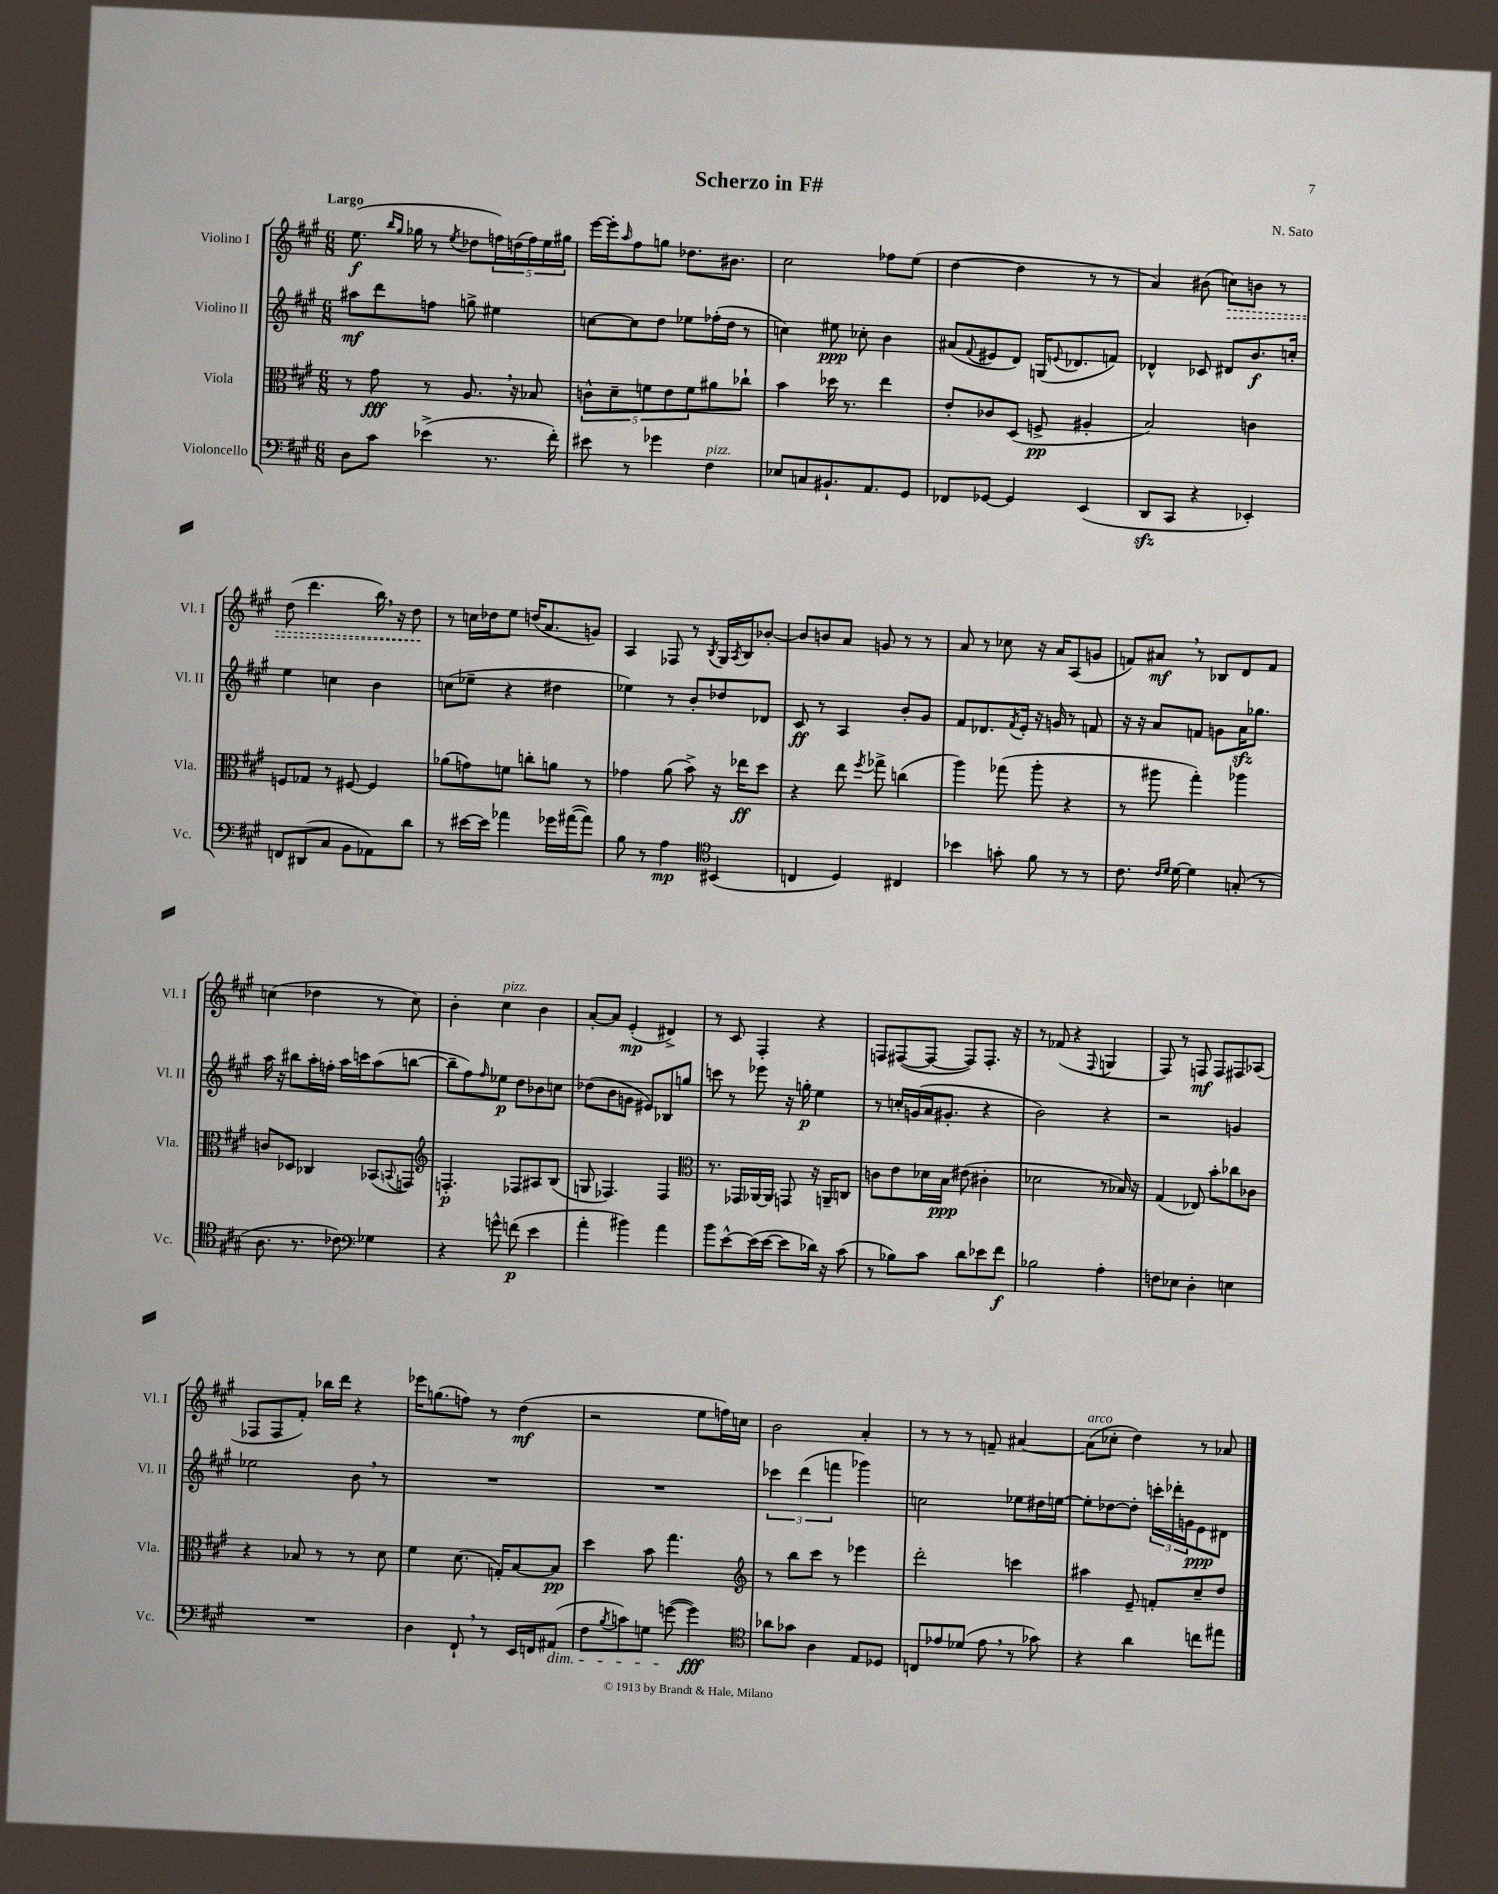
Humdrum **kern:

**kern	**dynam	**kern	**dynam	**kern	**dynam	**kern	**dynam
*part4	*part4	*part3	*part3	*part2	*part2	*part1	*part1
*staff4	*staff4	*staff3	*staff3	*staff2	*staff2	*staff1	*staff1
*I"Violoncello	*	*I"Viola	*	*I"Violino II	*	*I"Violino I	*
*I'Vc.	*	*I'Vla.	*	*I'Vl. II	*	*I'Vl. I	*
*clefF4	*	*clefC3	*	*clefG2	*	*clefG2	*
*k[f#c#g#]	*	*k[f#c#g#]	*	*k[f#c#g#]	*	*k[f#c#g#]	*
*M6/8	*	*M6/8	*	*M6/8	*	*M6/8	*
=1	=1	=1	=1	=1	=1	=1	=1
!	!	!	!	!	!	!LO:TX:a:B:t=Largo	!
8D\L	.	8r	.	8aa#X\L	mf	(8.ee\	f
8c#\J	.	8g#\	fff	8ddd\	.	.	.
.	.	.	.	.	.	16qqbb/LL	.
.	.	.	.	.	.	16qqgg#/JJ	.
.	.	.	.	.	.	16gg-X\	.
(4e-X^\	.	8r	.	8ffn\J	.	8r	.
.	.	.	.	.	.	8qee/	.
.	.	8.A,/	.	8ggn^\	.	8dd-X\L	.
8.r	.	.	.	4ee#X\	.	20ffn\L)	.
.	.	.	.	.	.	(20ddn\	.
.	.	16r	.	.	.	.	.
.	.	.	.	.	.	20ff\)	.
.	.	8B-X/	.	.	.	.	.
.	.	.	.	.	.	20ee\	.
16f#'\)	.	.	.	.	.	.	.
.	.	.	.	.	.	20gg#X\JJ	.
=2	=2	=2	=2	=2	=2	=2	=2
8e#X\	.	10cn^^\L	.	[8ccn\L	.	[16eee\LL	.
.	.	.	.	.	.	16eee'\J]	.
.	.	10d~\	.	.	.	.	.
.	.	.	.	.	.	16qqaa/	.
8r	.	.	.	8cc\]	.	8ff#\	.
.	.	10fn\	.	.	.	.	.
4g-X\	.	.	.	8dd\J	.	8ggn\J	.
.	.	10e\	.	.	.	.	.
.	.	.	.	8ee-X\L	.	8.dd-X\L	.
.	.	10f\	.	.	.	.	.
!LO:TX:a:i:t=pizz.	!	!	!	!	!	!	!
4F#\	.	8a#X\	.	(16ff-X'\L	.	.	.
.	.	.	.	16dd\JJ	.	8.b#X\J	.
.	.	8cc-X`\J	.	8r	.	.	.
=3	=3	=3	=3	=3	=3	=3	=3
8E-X/L	.	4b\	.	4ccn\)	.	2cc#\	.
8Cn/	.	.	.	.	.	.	.
8.BB#X`/	.	16dd-X\	.	8ee#X\	ppp	.	.
.	.	8.r	.	.	.	.	.
.	.	.	.	8cc-X'\	.	.	.
8.AA/	.	.	.	.	.	.	.
.	.	4ee\	.	4b\	.	8ff-X\L	.
8GG#/J	.	.	.	.	.	(8ee\J	.
=4	=4	=4	=4	=4	=4	=4	=4
8FF-X/L	.	8e'/L	.	(8a#X/L	.	[4dd\	.
.	.	.	.	8qqf#/	.	.	.
[8GG-X/J	.	8c-X/	.	8e#X/	.	.	.
4GG-/]	.	(8D/J	.	8d/J)	.	4dd\]	.
.	.	8Fn^/	pp	(16Gn/KL	.	.	.
.	.	.	.	8qqen/	.	.	.
.	.	.	.	8.d-X/	.	.	.
(4EE/	.	4A#X'/	.	.	.	8r	.
.	.	.	.	8fn/J)	.	8r	.
=5	=5	=5	=5	=5	=5	=5	=5
8DDzz/L	.	2B/)	.	4d-X^^/	.	4a/)	.
8CC#/J	.	.	.	.	.	.	.
4r	.	.	.	8c-X/	.	(8b#X\	.
!	!	!	!	!	!	!	!LO:HP:b
.	.	.	.	8d#X/L	.	8ccn\L)	>
4EE-X'/)	.	4cn\	.	8.b/	f	8bn\J	.
.	.	.	.	.	.	8r	.
.	.	.	.	16ccn'/Jk	.	.	.
!!LO:LB:g=z
=6	=6	=6	=6	=6	=6	=6	=6
8FFn/L	.	8Fn/L	.	4ee\	.	(8dd\	.
(8DD#X/	.	8G-X/J	.	.	.	4.ddd\	.
8C#/J	.	8r	.	4ccn\	.	.	.
8BB\L	.	[8F#X/	.	.	.	.	.
8AA-X\)	.	4F#/]	.	4b\	.	16bb,\)	.
.	.	.	.	.	.	16r	.
8d\J	.	.	.	.	.	8dd\	.
.	.	.	.	.	.	.	]
=7	=7	=7	=7	=7	=7	=7	=7
8r	.	(8a-X\L	.	(8ccn\L	.	8r	.
[16e#X\LL	.	8gn\)	.	8ee-X~\J	.	16ccn\LL	.
16e#\JJ]	.	.	.	.	.	16dd-X\J	.
4a-X\	.	8fn\J	.	4r	.	8ee\J	.
.	.	8ccn'\L	.	.	.	(16ddn/KL	.
.	.	.	.	.	.	8.a/	.
16g-X\LL	.	8an\J	.	4dd#X\	.	.	.
([16a#X\J	.	.	.	.	.	.	.
8a#\J])	.	8r	.	.	.	8gn/J)	.
=8	=8	=8	=8	=8	=8	=8	=8
8B\	.	4g-X\	.	4ee-X\)	.	4A/	.
8r	.	.	.	.	.	.	.
4A\	mp	(8a\	.	8r	.	8F-X/	.
.	.	8b^\)	.	8b'/L	.	8r	.
*clefC4	*	*	*	*	*	*	*
.	.	.	.	.	.	8qB/	.
(4BB#X/	.	16r	.	8dd-X/	.	16G#/LL	.
.	.	.	.	.	.	8qA/	.
.	.	16ee-X\KL	ff	.	.	16B/J	.
.	.	8dd\J	.	8d-X/J	.	[8b-X'/J	.
=9	=9	=9	=9	=9	=9	=9	=9
4Cn/	.	4r	.	8c#/	ff	8b-/L]	.
.	.	.	.	8r	.	8bn/	.
4D/)	.	8ee\	.	4A/	.	8a/J	.
.	.	8qff#/	.	.	.	.	.
.	.	8gg-X^\	.	.	.	8gn/	.
4C#X/	.	(4ccn\	.	8b'/L	.	8r	.
.	.	.	.	8g#/J	.	8r	.
=10	=10	=10	=10	=10	=10	=10	=10
4b-X\	.	4aa\)	.	8f#/L	.	8a/	.
.	.	.	.	8.d-X/	.	8r	.
8gn'\	.	(8gg-X\	.	.	.	8cc-X\	.
.	.	.	.	8qf#/	.	.	.
.	.	.	.	16e'/Jk	.	.	.
8f#\	.	8aa'\	.	16r	.	16r	.
.	.	.	.	16gn/	.	16a/KL	.
8r	.	4r	.	8r	.	(8A/	.
8r	.	.	.	8fn/	.	8gn/J	.
=11	=11	=11	=11	=11	=11	=11	=11
8.c#\	.	8r	.	16r	.	8fn/L)	.
.	.	.	.	16r	.	.	.
.	.	8aa#X\	.	8a/L	.	8a#X,/J	mf
16qqc#/LL	.	.	.	.	.	.	.
16qqd/JJ	.	.	.	.	.	.	.
[16d\	.	.	.	.	.	.	.
4d\]	.	4gg#'\)	.	8fn/J	.	8r	.
.	.	.	.	8gn\L	.	8B-X/L	.
(8Gn'/	.	4aa-X\	.	16azz\K	.	8d/	.
.	.	.	.	8.gg-X\J	.	.	.
8r	.	.	.	.	.	8f/J	.
!!LO:LB:g=z
=12	=12	=12	=12	=12	=12	=12	=12
8.A\	.	8cn/L	.	16aa\	.	(4ccn\	.
.	.	.	.	16r	.	.	.
.	.	8D-X/J	.	8bb#X\L	.	.	.
8.r	.	.	.	.	.	.	.
.	.	4C-X/	.	16aa'\L	.	4dd-X\	.
.	.	.	.	16ffn'\JJ	.	.	.
8c-X\)	.	.	.	16aa\LL	.	.	.
.	.	.	.	16cccn\J	.	.	.
*clefF4	*	*	*	*	*	*	*
4G-X\	.	(8BB-X/L	.	(8aa\	.	8r	.
.	.	8qqBBn/	.	.	.	.	.
.	.	8GGn/J)	.	[8bbn\J	.	8cc\)	.
=13	=13	=13	=13	=13	=13	=13	=13
*	*	*clefG2	*	*	*	*	*
4r	.	4.Fn'/	p	8bb~\L]	.	4b'\	.
.	.	.	.	8ff#\)	.	.	.
.	.	.	.	16qqff#/	.	.	.
!	!	!	!	!	!	!LO:TX:a:i:t=pizz.	!
8gn^^\	.	.	.	8ee-X\J	p	4cc#\	.
(8fn\	p	8F-X/L	.	8dd\L	.	.	.
4e\	.	8A#X/	.	8b-X\	.	4b\	.
.	.	(8B/J	.	8ccn\J	.	.	.
=14	=14	=14	=14	=14	=14	=14	=14
4a'\	.	8Gn/	.	(8dd-X\L	.	[8a'/L	.
.	.	4.F-X/)	.	8b\	.	8a/J]	.
4b#X\)	.	.	.	8gn\J	.	(4e'/	mp
.	.	.	.	8e#X/L)	.	.	.
4a\	.	4F-/	.	8B-X/	.	4d#X^/)	.
.	.	.	.	8ggn/J	.	.	.
=15	=15	=15	=15	=15	=15	=15	=15
*	*	*clefC3	*	*	*	*	*
8b\L	.	8.r	.	8cccn\	.	8r	.
[8e^^\	.	.	.	8r	.	8c#/	.
.	.	16GG-X/LL	.	.	.	.	.
(16e\L]	.	[16AA-X/	.	8eee-X\	.	4F#'/	.
[16e\JJ	.	16AA-/JJ]	.	.	.	.	.
8e\L]	.	8GGn/	.	16r	.	.	.
.	.	.	.	16ggn'\	p	.	.
16d-X\Jk)	.	16r	.	4ee\	.	4r	.
16r	.	16AAn~/KL	.	.	.	.	.
(8c#\	.	8Cn/J	.	.	.	.	.
=16	=16	=16	=16	=16	=16	=16	=16
8r	.	8cn\L	.	8r	.	8Fn/L	.
8B-X\L)	.	8e\	.	16ccn'/LL	.	([8F#X/	.
.	.	.	.	(16gn/	.	.	.
8c#\J	.	16d-X\L	.	16a/J	.	8F#/J_	.
.	.	16B\JJ	ppp	8.g#X'/J	.	.	.
8d\L	.	(8e#X\	.	.	.	8F#/L])	.
8e-X\	.	4c#X'\	.	4r	.	8.F#'/J	.
8f#\J	f	.	.	.	.	.	.
.	.	.	.	.	.	16r	.
=17	=17	=17	=17	=17	=17	=17	=17
2B-X\	.	2d-X\	.	2b\)	.	8r	.
.	.	.	.	.	.	(8f-X/	.
.	.	.	.	.	.	4r	.
.	.	.	.	.	.	8qqF#/	.
4A'\	.	8r	.	4r	.	4Gn/	.
.	.	16B-X/)	.	.	.	.	.
.	.	16r	.	.	.	.	.
=18	=18	=18	=18	=18	=18	=18	=18
8Fn\L	.	(4G#/	.	2r	.	8F#/)	.
8E-X\J	.	.	.	.	.	8r	.
4D'\	.	8E-X/)	.	.	.	8Fn/	mf
.	.	8b'\L	.	.	.	8F/L	.
4En\	.	8cc-X\	.	4gn/	.	8F#X/	.
.	.	8c-X\J	.	.	.	(8A-X/J	.
!!LO:LB:g=z
=19	=19	=19	=19	=19	=19	=19	=19
2.r	.	4r	.	2ee-X\	.	8F-X/L	.
.	.	.	.	.	.	8F-/	.
.	.	8B-X/	.	.	.	8f#'/J)	.
.	.	8r	.	.	.	16bb-X\LL	.
.	.	.	.	.	.	16ddd\JJ	.
.	.	8r	.	8b,\	.	4r	.
.	.	8d\	.	8r	.	.	.
=20	=20	=20	=20	=20	=20	=20	=20
4D\	.	4f#\	.	2.r	.	16eee-X\KL	.
.	.	.	.	.	.	(8.ggn\	.
8FF#`,/	.	(8.d\	.	.	.	8ffn\J)	.
8r	.	.	.	.	.	8r	.
.	.	16Gn'/KL)	.	.	.	.	.
16EE/LL	.	[8B/	.	.	.	(4dd\	mf
16FFn/J	.	.	.	.	.	.	.
!LO:TX:b:i:t=dim.	!	!	!	!	!	!	!
(8AA#X/J	.	8B/J]	pp	.	.	.	.
=21	=21	=21	=21	=21	=21	=21	=21
8F#\L	.	4dd\	.	2.r	.	2r	.
8qB/	.	.	.	.	.	.	.
8cn\)	.	.	.	.	.	.	.
8Gn\J	.	8b\	.	.	.	.	.
([8gn\	.	4.gg#\	.	.	.	.	.
4g\])	fff	.	.	.	.	8ee\L	.
.	.	.	.	.	.	16ffn\L)	.
.	.	.	.	.	.	16ccn\JJ	.
=22	=22	=22	=22	=22	=22	=22	=22
*clefC4	*	*clefG2	*	*	*	*	*
8a-X\L	.	8r	.	6ccc-X\	.	2b\	.
8g-X\J	.	8bb\L	.	.	.	.	.
.	.	.	.	(6ddd\	.	.	.
4A\	.	8ccc#\J	.	.	.	.	.
.	.	.	.	6fffn\	.	.	.
.	.	8r	.	.	.	.	.
8E/L	.	4eee-X\	.	4ggg-X\)	.	4a'/	.
8D-X/J	.	.	.	.	.	.	.
=23	=23	=23	=23	=23	=23	=23	=23
8Cn/L	.	2ddd'\	.	2ccn\	.	8r	.
8e-X/	.	.	.	.	.	8r	.
(8d-X/J	.	.	.	.	.	8r	.
8e-,\	.	.	.	.	.	8fn~/	.
8r	.	4cccn\	.	8ee-X\L	.	[4a#X/	.
8g-X\)	.	.	.	16dd#X\L	.	.	.
.	.	.	.	[16een\JJ	.	.	.
=24	=24	=24	=24	=24	=24	=24	=24
!	!	!	!	!	!	!LO:TX:a:i:t=arco	!
4r	.	4aa#X\	.	8ee'\L]	.	(8a#\L]	.
.	.	.	.	[8dd-X\	.	8cc-X'\J	.
4a\	.	8e~/	.	8dd-'\J]	.	4dd\)	.
.	.	8fn'/L	.	24cccn'\LL	.	.	.
.	.	.	.	24ddd-X'\	.	.	.
.	.	.	.	24gn\J	.	.	.
8ccn\L	.	8cc#~/	.	8e\	ppp	8r	.
8ee#X\J	.	8dd/J	.	8d#X\J	.	8a-X/	.
==	==	==	==	==	==	==	==
*-	*-	*-	*-	*-	*-	*-	*-
